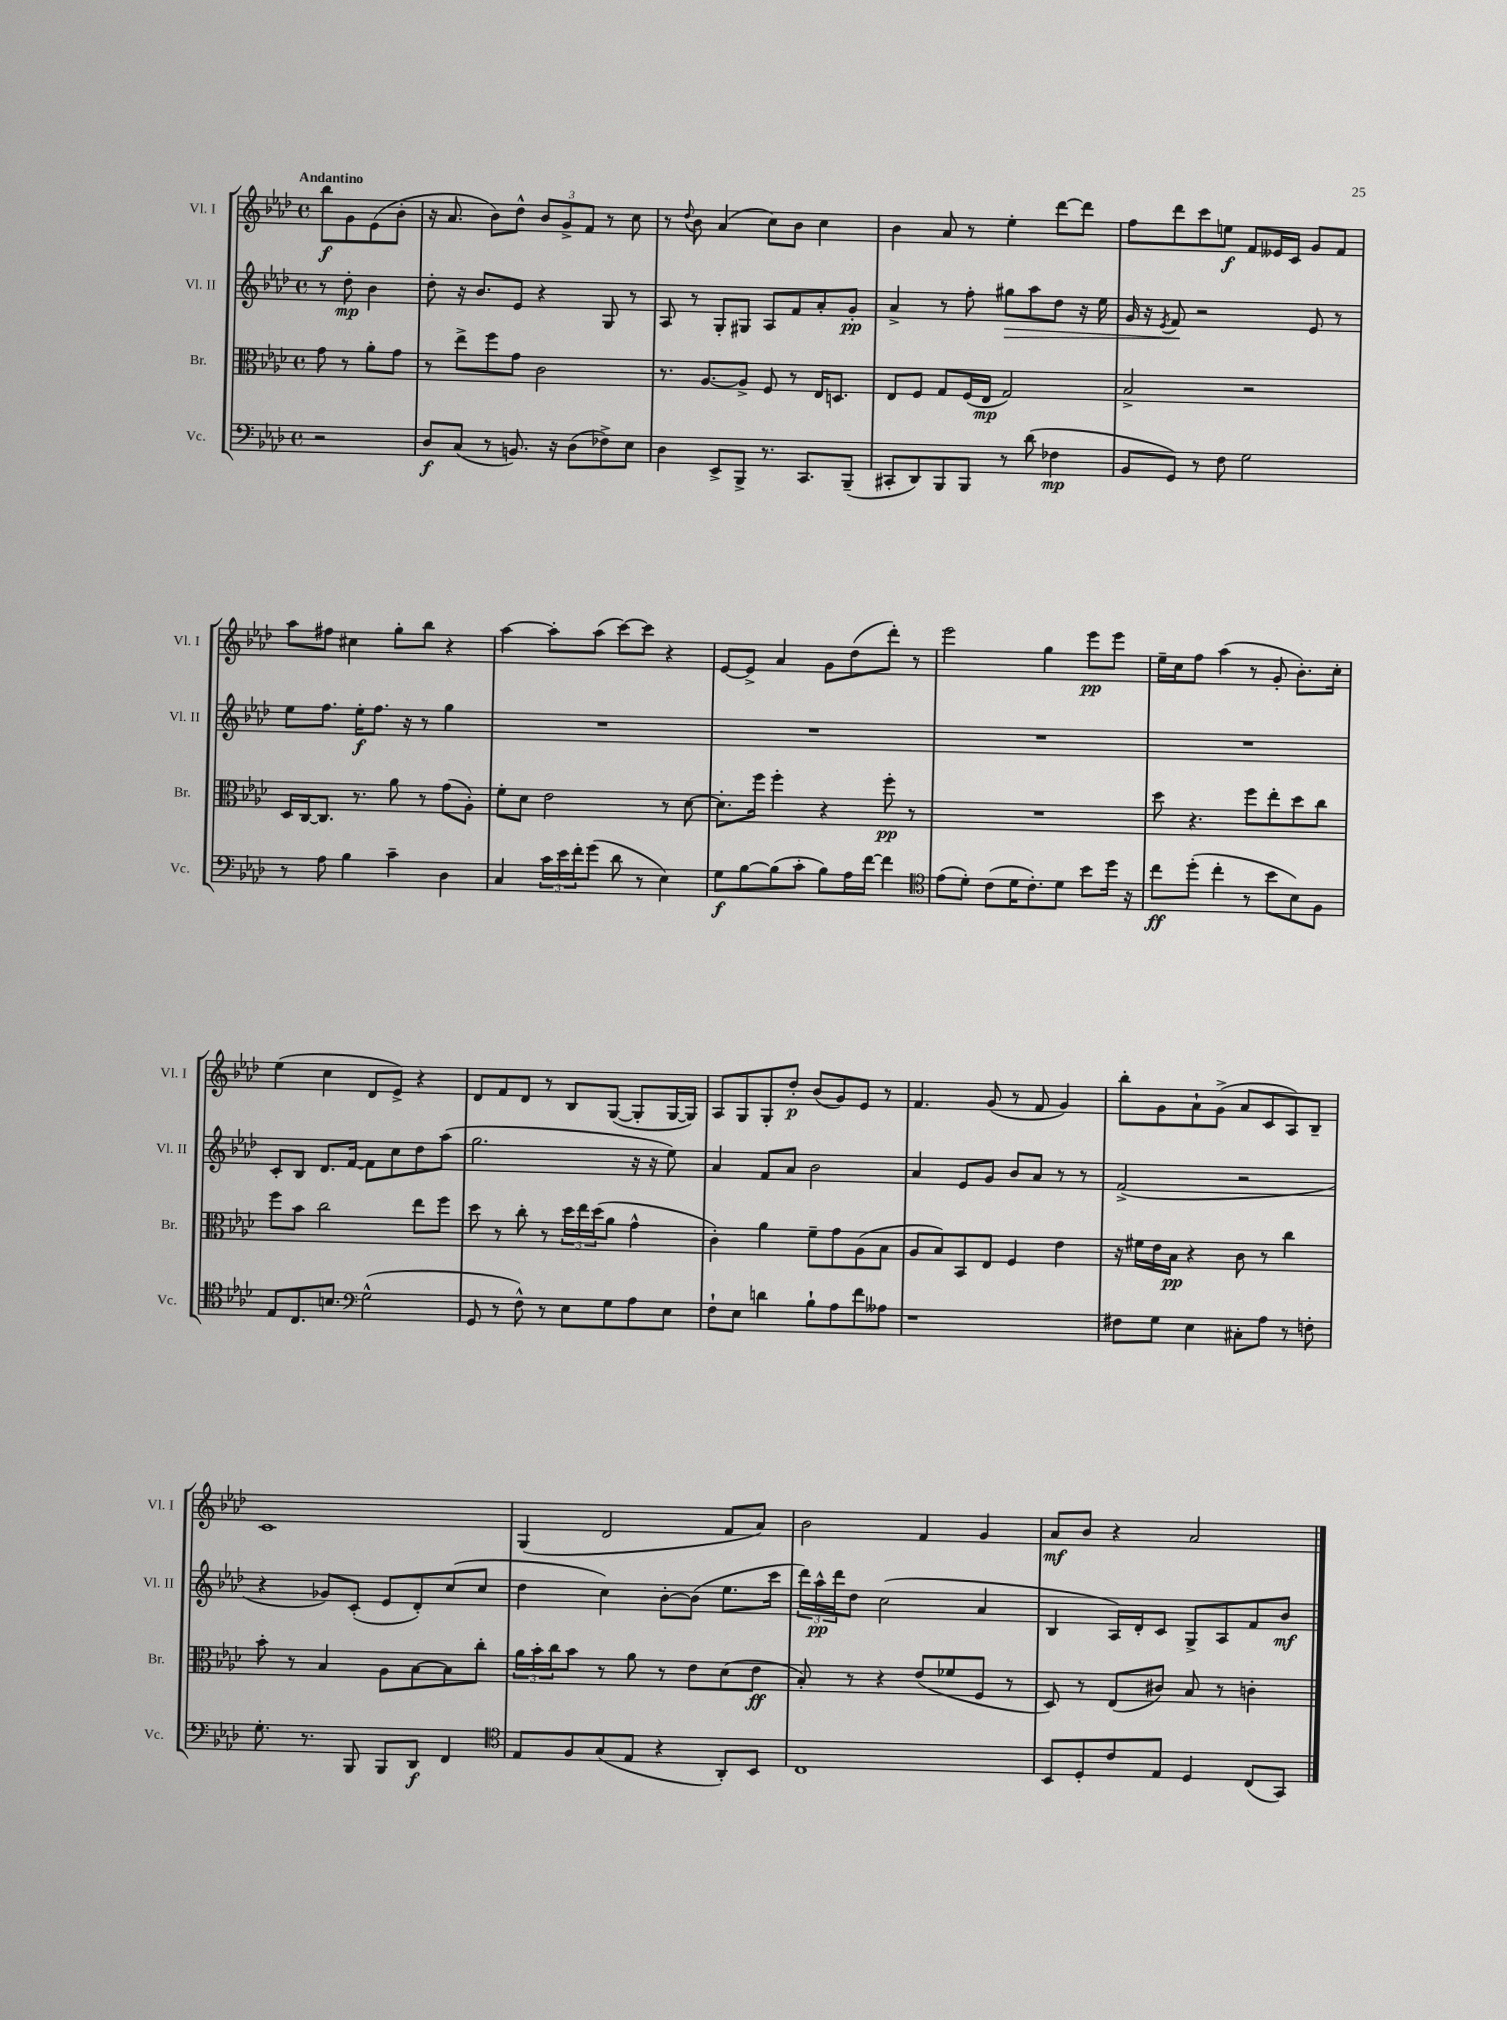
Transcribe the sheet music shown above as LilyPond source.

<<
\new StaffGroup <<
\new Staff = "s0" \with { instrumentName = "Vl. I" shortInstrumentName = "Vl. I" } {
    \clef treble \key aes \major \defaultTimeSignature \time 4/4 \partial 2 \tempo "Andantino"
    bes''8\f g'8 ees'8( bes'8-. |
    r16 aes'8. bes'8) des''8-^ \tuplet 3/2 { bes'8 g'8-> f'8 } r8 c''8 |
    r8 \appoggiatura { des''8 } bes'8 aes'4( c''8) bes'8 c''4 |
    bes'4 aes'8 r8 ees''4-. des'''8~ des'''8 |
    f''8 des'''8 c'''8 e''8\f f'8 eeses'16 c'16 g'8 f'8 |
    aes''8 fis''8 cis''4 g''8-. bes''8 r4 |
    aes''4~ aes''8-. aes''8( c'''8~) c'''8 r4 |
    ees'8~ ees'8-> aes'4 g'8 des''8( des'''8-.) r8 |
    ees'''2 g''4 ees'''8\pp ees'''8 |
    ees''16-- c''16 f''8 aes''4( r8 g'8-. bes'8.-.) c''16-. |
    ees''4( c''4 des'8 ees'8->) r4 |
    des'8 f'8 des'8 r8 bes8 g8~( g8-. g16~ g16) |
    aes8 g8 g8-. des''8-.\p bes'8( g'8) ees'8 r8 |
    f'4. g'8( r8 f'8 g'4) |
    bes''8-. g'8 aes'8-! g'8->( aes'8 c'8 aes8) bes8-- |
    c'1 |
    g4( des'2 f'8 aes'8) |
    bes'2 f'4 g'4 |
    aes'8\mf bes'8 r4 aes'2 \bar "|." |
}
\new Staff = "s1" \with { instrumentName = "Vl. II" shortInstrumentName = "Vl. II" } {
    \clef treble \key aes \major \defaultTimeSignature \time 4/4 \partial 2
    r8 des''8-.\mp bes'4 |
    des''8-. r16 bes'8. ees'8 r4 g8 r8 |
    aes8 r8 g8-. gis8 aes8 f'8 aes'8-. g'8-.\pp |
    aes'4-> r8 f''8-. gis''8\> aes''8 des''8 r16 ees''16 |
    g'16 r16 \acciaccatura { ees'8 } f'8\! r2 ees'8 r8 |
    ees''8 f''8. ees''16-.\f f''8. r16 r8 g''4 |
    R1 |
    R1 |
    R1 |
    R1 |
    c'8-. bes8 des'8. f'16~ f'8 c''8 des''8 aes''8( |
    g''2. r16 r16 ees''8) |
    aes'4 f'8 aes'8 bes'2 |
    aes'4 ees'8 g'8 bes'8 aes'8 r8 r8 |
    f'2->( r2 |
    r4 ges'8) c'8-.( ees'8 des'8-.) c''8( c''8 |
    des''4 c''4) bes'8~-. bes'8( ees''8. c'''16 |
    \tuplet 3/2 { des'''16) aes''16-^\pp des'''16 } des''8 c''2( aes'4 |
    bes4 aes16) des'16-. c'8 g8-> aes8 f'8 bes'8\mf \bar "|." |
}
\new Staff = "s2" \with { instrumentName = "Br." shortInstrumentName = "Br." } {
    \clef alto \key aes \major \defaultTimeSignature \time 4/4 \partial 2
    g'8 r8 aes'8-. g'8 |
    r8 ees''8-> f''8 g'8 c'2 |
    r8. aes8.~ aes8-> f8 r8 ees16 d8. |
    ees8 f8 g8 f16( ees16\mp g2) |
    bes2-> r2 |
    des16 c16~ c8. r8. aes'8 r8 g'8( aes8-.) |
    f'8-. des'8 ees'2 r8 des'8~ |
    des'8.-. f''16 f''4-. r4 f''8-.\pp r8 |
    R1 |
    des''8 r4. f''8 ees''8-. des''8 c''8 |
    f''8 bes'8 c''2 ees''8 f''8 |
    des''8 r8 c''8-. r8 \tuplet 3/2 { des''16 ees''16 des''16( } aes'8 g'4-^ |
    c'4-.) aes'4 f'8-- g'8 aes8( bes8 |
    aes8 bes8) bes,8 ees8 f4 ees'4 |
    r16 fis'16 ees'16 bes16\pp r4 c'8 r8 c''4 |
    bes'8-. r8 bes4 aes8 bes8~ bes8 c''8-. |
    \tuplet 3/2 { aes'16 bes'16-. c''16 } bes'8 r8 aes'8 r8 ees'8 des'8( ees'8\ff |
    bes8-.) r8 r4 ees'8( fes'8 f8 r8 |
    des8) r8 ees8( cis'8) bes8 r8 c'4-. \bar "|." |
}
\new Staff = "s3" \with { instrumentName = "Vc." shortInstrumentName = "Vc." } {
    \clef bass \key aes \major \defaultTimeSignature \time 4/4 \partial 2
    r2 |
    des8\f c8( r8 b,8.) r16 des8( fes8->) ees8 |
    des4 ees,8-> bes,,8-> r8. c,8. bes,,8--( |
    cis,8-. des,8) bes,,8 bes,,8 r8 des'8( fes4\mp |
    bes,8 g,8) r8 f8 g2 |
    r8 aes8 bes4 c'4-- des4 |
    c4 \tuplet 3/2 { c'16 ees'16 f'16-. } g'8( des'8 r8 ees4) |
    g8\f bes8~ bes8( c'8-. bes8) aes16 f'16~ f'4 |
    \clef tenor ees'8( des'8-.) c'8( des'16 c'8.-.) des'8 bes'8 des''16 r16 |
    c''8\ff des''8-.( c''4-. r8 bes'8 bes8) f8 |
    ees8 c8. b8. \clef bass g2-^( |
    g,8 r8 f8-^) r8 ees8 g8 aes8 ees8 |
    f8-! ees8 d'4 bes8-! aes8 f'8 aeses8 |
    r1 |
    fis8 g8 ees4 cis8-. aes8 r8 f8-. |
    g8.-. r8. bes,,8 bes,,8 des,8\f f,4 |
    \clef tenor ees8 f8 g8( ees8 r4 aes,8-.) bes,8 |
    c1 |
    bes,8 des8-. c'8 ees8 des4 c8( g,8) \bar "|." |
}
>>
>>
\layout { \context { \Score \remove "Bar_number_engraver" } }
